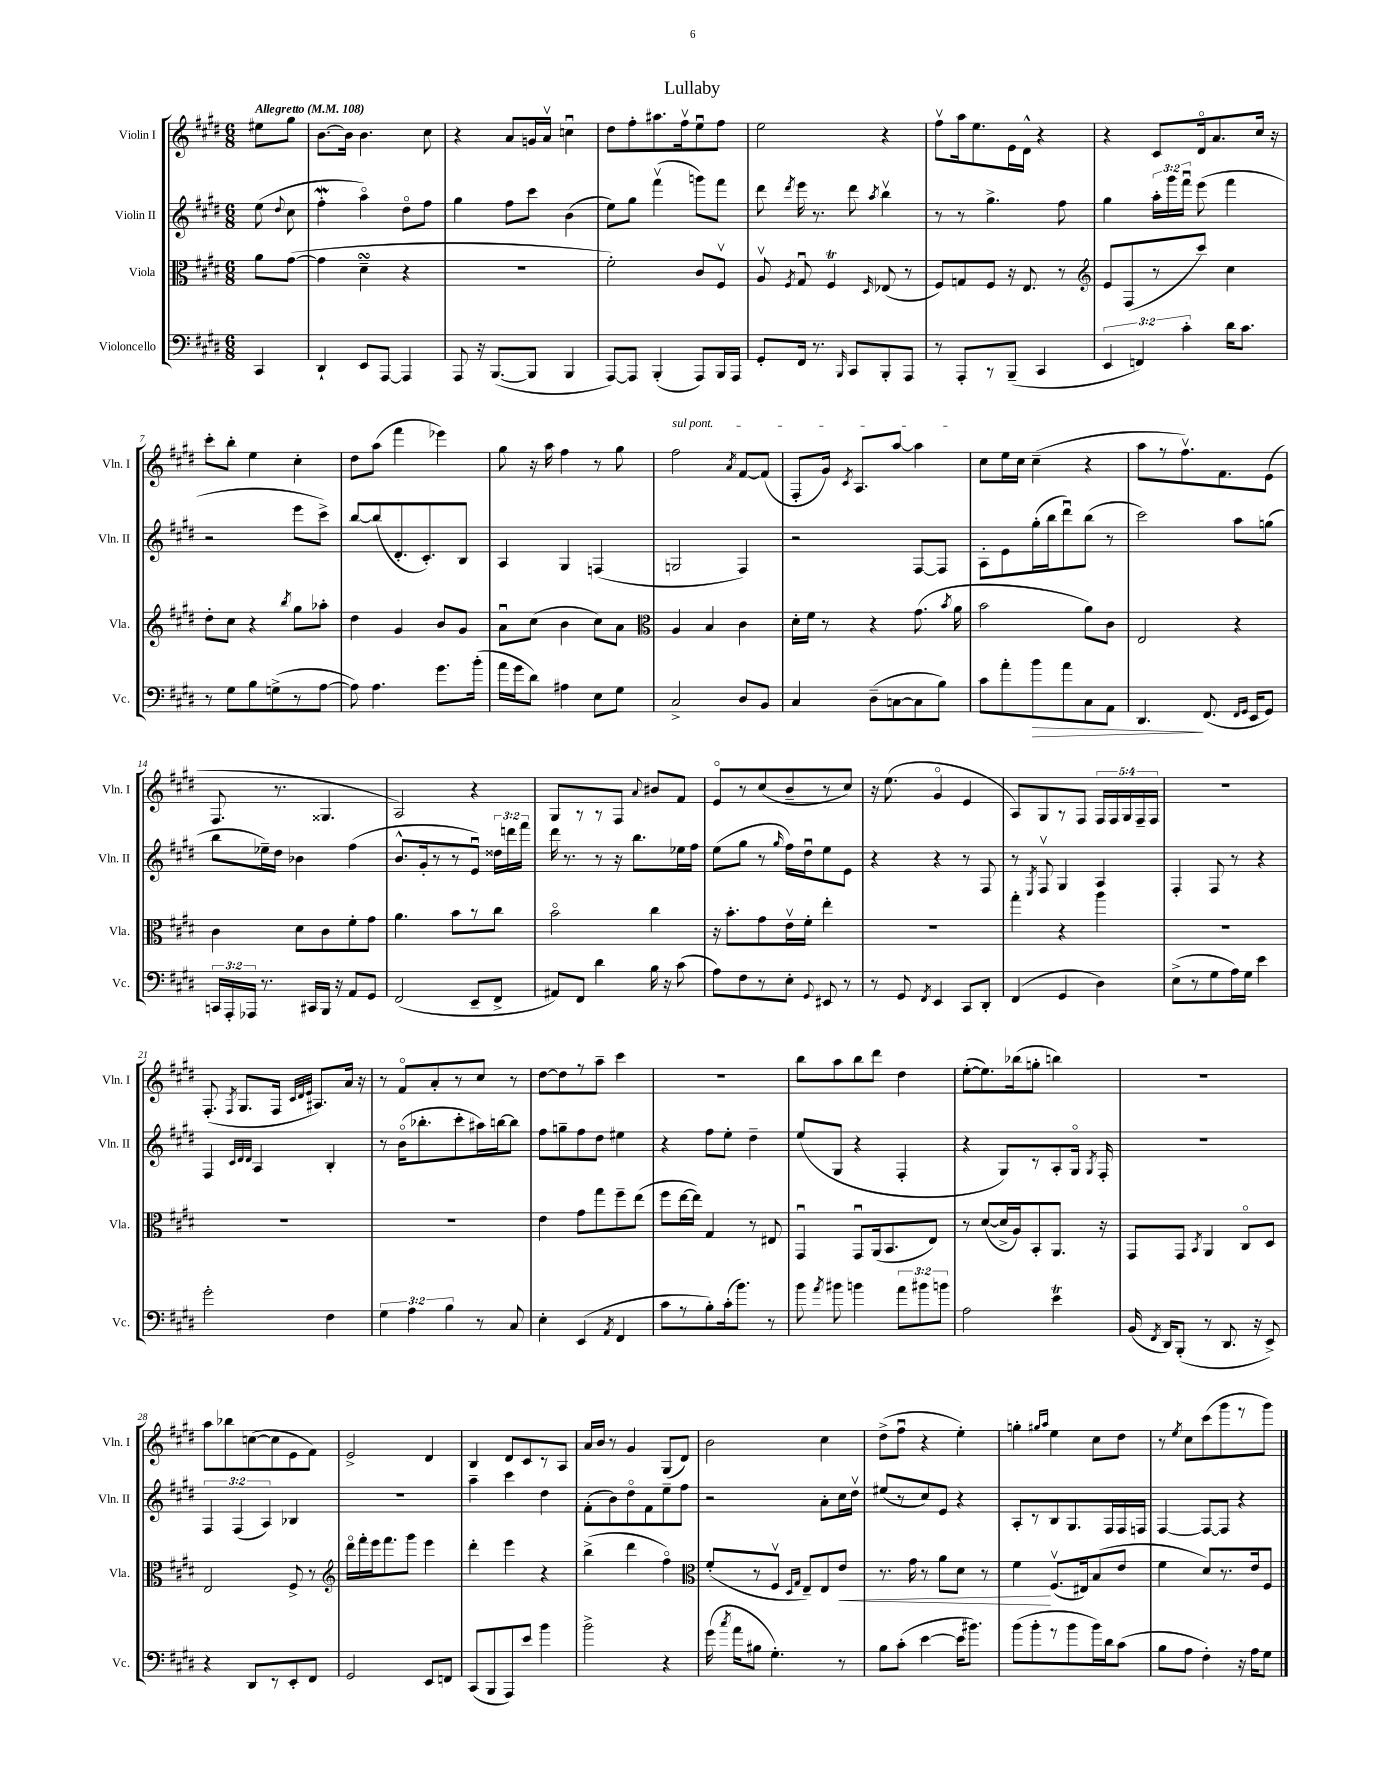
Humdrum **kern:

**kern	**dynam	**kern	**dynam	**kern	**kern
*part4	*part4	*part3	*part3	*part2	*part1
*staff4	*staff4	*staff3	*staff3	*staff2	*staff1
*I"Violoncello	*	*I"Viola	*	*I"Violin II	*I"Violin I
*I'Vc.	*	*I'Vla.	*	*I'Vln. II	*I'Vln. I
*clefF4	*	*clefC3	*	*clefG2	*clefG2
*k[f#c#g#d#]	*	*k[f#c#g#d#]	*	*k[f#c#g#d#]	*k[f#c#g#d#]
*M6/8	*	*M6/8	*	*M6/8	*M6/8
*MM108	*	*MM108	*	*MM108	*MM108
=	=	=	=	=	=
!	!	!	!	!	!LO:TX:a:B:t=Allegretto
4CC#/	.	8a\L	.	(8ee\	8ee#X\L
.	.	.	.	8qqdd#/	.
.	.	([8g#\J	.	8cc#\	8gg#\J
=1	=1	=1	=1	=1	=1
4DD#`/	.	4g#\]	.	4ff#W'\	[8.b\L
.	.	.	.	.	16b\Jk]
8EE/L	.	4d#sSsS~\	.	4aa\)	4.b\
[8AAA/J	.	.	.	.	.
4AAA/]	.	4r	.	8dd#\L	.
.	.	.	.	8ff#\J	8cc#\
=2	=2	=2	=2	=2	=2
8AAA/	.	2.r	.	4gg#\	4r
16r	.	.	.	.	.
([8.BBB/L	.	.	.	.	.
.	.	.	.	8ff#\L	8a/L
8BBB/J]	.	.	.	8ccc#\J	16gn/L
.	.	.	.	.	16av/JJ
4BBB/	.	.	.	(4b\	4ccnu\
=3	=3	=3	=3	=3	=3
[8AAA/L)	.	2f#'\)	.	8ee\L)	8dd#\L
8AAA/J]	.	.	.	8gg#\J	8ff#'\
(4BBB'/	.	.	.	(4fff#v\	8.aa#X\
.	.	.	.	.	16ff#v\k
8AAA/L)	.	8c#/L	.	8gggn\L)	8eeu\
16BBB/L	.	8F#v/J	.	8fff#\J	8ff#\J
16AAA/JJ	.	.	.	.	.
=4	=4	=4	=4	=4	=4
8GG#'/L	.	8Av/	.	8ddd#\	2ee\
.	.	8qF#/	.	8qddd#/	.
16FF#/Jk	.	8G#u/	.	16eee\	.
8.r	.	.	.	8.r	.
.	.	4F#T/	.	.	.
16qqBBB/	.	.	.	.	.
8CC#/L	.	.	.	8ddd#\	.
.	.	16qqD#/	.	8qaa/	.
8BBB'/	.	(8E-X/	.	4bbv\	4r
8AAA/J	.	8r	.	.	.
=5	=5	=5	=5	=5	=5
8r	.	8F#/L)	.	8r	8ff#v\L
8AAA'/L	.	8Gn/	.	8r	16aa\k
.	.	.	.	.	8.ee\
8r	.	8F#/J	.	4.gg#^\	.
(8BBB~/J	.	16r	.	.	16e\L
.	.	8.E/	.	.	16d#^^\JJ
4CC#/	.	.	.	.	4r
.	.	8r	.	8ff#\	.
=6	=6	=6	=6	=6	=6
*	*	*clefG2	*	*	*
6EE/	.	8e/L	.	4gg#\	4r
.	.	(8F#/	.	.	.
6FFn/)	.	.	.	.	.
.	.	8r	.	24aa'\LL	8c#/L
.	.	.	.	24ggg#\	.
6c#'\	.	.	.	24fff#u\JJ	.
.	.	8ccc#/J)	.	(8eee\	16d#/k
.	.	.	.	.	8.a/
16d#\KL	.	4cc#\	.	4fff#\	.
8.c#\J	.	.	.	.	.
.	.	.	.	.	16cc#/Jk
.	.	.	.	.	16r
!!LO:LB:g=z
=7	=7	=7	=7	=7	=7
8r	.	8dd#'\L	.	2r	8ccc#'\L
8G#\L	.	8cc#\J	.	.	8bb'\J
8B\	.	4r	.	.	4ee\
(8Gn^\	.	.	.	.	.
.	.	8qbb/	.	.	.
8r	.	8gg#\L	.	8eee\L	4cc#'\
[8A\J	.	8aa-X'\J	.	8ccc#^\J)	.
=8	=8	=8	=8	=8	=8
8A\])	.	4dd#\	.	[8bb/L	8dd#\L
4.A\	.	.	.	(8bb/]	(8aa\J
.	.	4g#/	.	8.d#'/	4fff#\
.	.	.	.	8.c#'/)	.
8.g#\L	.	8b/L	.	.	4eee-X\)
.	.	8g#/J	.	8B/J	.
(16b'\Jk	.	.	.	.	.
=9	=9	=9	=9	=9	=9
16a\LL	.	8au\L	.	4A/	8gg#\
16g#\J	.	.	.	.	.
8d#\J)	.	(8cc#\J	.	.	16r
.	.	.	.	.	16aa\
4A#X\	.	4b\	.	4G#/	4ff#\
8E\L	.	8cc#\L)	.	(4Fn/	8r
8G#\J	.	8a\J	.	.	8gg#\
=10	=10	=10	=10	=10	=10
*	*	*clefC3	*	*	*
!	!	!	!	!	!LO:TX:a:i:t=sul pont.
2C#^/	.	4A/	.	2Gn/	2ff#\
.	.	4B/	.	.	.
.	.	.	.	.	8qa/
8D#/L	.	4c#\	.	4F#/)	[8f#/L
8BB/J	.	.	.	.	(8f#/J]
=11	=11	=11	=11	=11	=11
4C#/	.	16d#'\LL	.	2r	8F#'/L
.	.	16f#\JJ	.	.	.
.	.	8r	.	.	16g#/Jk)
.	.	.	.	.	8qc#/
.	.	.	.	.	8.A/L
(8D#~\L	.	4r	.	.	.
[8Cn\	.	.	.	.	[8aa/J
8C\]	.	(8.g#\	.	[8F#/L	4aa\]
8B\J)	.	.	.	8F#/J]	.
.	.	8qb/	.	.	.
.	.	16a\	.	.	.
=12	=12	=12	=12	=12	=12
8c#\L	.	2b\	.	8A'\L	8cc#\L
8a'\	.	.	.	8e\	16ee\L
.	.	.	.	.	16cc#\JJ
!	!LO:HP:b	!	!	!	!
8b\	>	.	.	(16gg#'\L	(4cc#~\
.	.	.	.	16bb\J	.
8a\	.	.	.	8ddd#u\)	.
8C#\	.	8a\L)	.	(8bb\J	4r
8AA\J	.	8c#\J	.	8r	.
=13	=13	=13	=13	=13	=13
4.DD#/	.	2E/	.	2ccc#\)	8aa\L
.	.	.	.	.	8r
.	.	.	.	.	8.ff#v\)
(8.FF#/	]	.	.	.	.
.	.	.	.	.	8.f#\
.	.	4r	.	8aa\L	.
16qqFF#/LL	.	.	.	.	.
16qqGG#/JJ	.	.	.	.	.
16EE/KL	.	.	.	.	.
8GG#/J)	.	.	.	(8ggn\J	(8e\J
!!LO:LB:g=z
=14	=14	=14	=14	=14	=14
24CCn/LL	.	4c#\	.	8bb\L	8.F#/
24AAA'/	.	.	.	.	.
24AAA-X/JJ	.	.	.	.	.
8.r	.	.	.	16ee-X~\L)	.
.	.	.	.	16dd#\JJ	8.r
.	.	8d#\L	.	4b-X\	.
16CC#X/LL	.	.	.	.	.
16BBB/JJ	.	8c#\	.	.	4.G##X/
16r	.	.	.	.	.
8AA/L	.	8f#'\	.	(4ff#\	.
8GG#/J	.	8g#\J	.	.	.
=15	=15	=15	=15	=15	=15
(2FF#/	.	4.a\	.	8.b^^/L	2A/)
.	.	.	.	16g#'/k	.
.	.	.	.	8r	.
.	.	8b\L	.	8r	.
8EE~/L	.	8r	.	8eu/J)	4r
8FF#^/J	.	8cc#\J	.	24dd##X\LL	.
.	.	.	.	24dddn\	.
.	.	.	.	24fff#\JJ	.
=16	=16	=16	=16	=16	=16
8AA#X/L)	.	2b\	.	16ddd#\	8G#/L
.	.	.	.	8.r	.
8FF#/J	.	.	.	.	8r
4d#\	.	.	.	8r	8r
.	.	.	.	16r	8F#/J
.	.	.	.	8.bb\L	.
.	.	.	.	.	8qqa/
16B\	.	4cc#\	.	.	8b#X/L
16r	.	.	.	.	.
(8c#\	.	.	.	16ee-X\L	8f#/J
.	.	.	.	16ff#\JJ	.
=17	=17	=17	=17	=17	=17
8A\L)	.	16r	.	(8ee\L	8e/L
.	.	8.b'\L	.	.	.
8F#\	.	.	.	8gg#\J	8r
8r	.	8g#\	.	8r	(8cc#/
.	.	.	.	16qqgg#/	.
8E'\J	.	16ev\L	.	16ff#\LL)	8b~/
.	.	16f#'\JJ	.	16dd#u\J	.
8qqGG#/	.	.	.	.	.
8EE#X/	.	4ee'\	.	8ee\	8r
8r	.	.	.	8e\J	8cc#/J)
=18	=18	=18	=18	=18	=18
8r	.	2.r	.	4r	16r
.	.	.	.	.	(8.ee\
8GG#/	.	.	.	.	.
8qFF#/	.	.	.	.	.
4EE/	.	.	.	4r	4g#/
8CC#/L	.	.	.	8r	4e/
8DD#'/J	.	.	.	8F#/	.
=19	=19	=19	=19	=19	=19
(4FF#/	.	4gg#'\	.	8r	8A/L)
.	.	.	.	8qE/	.
.	.	.	.	8F#v/	8G#/
4GG#/	.	4r	.	4G#/	8r
.	.	.	.	.	8F#/J
4D#\)	.	4aa\	.	4A/	20F#/LL
.	.	.	.	.	20F#/
.	.	.	.	.	20G#/
.	.	.	.	.	20F#~/
.	.	.	.	.	20F#/JJ
=20	=20	=20	=20	=20	=20
(8E^\L	.	2.r	.	4F#'/	2.r
8r	.	.	.	.	.
8G#\	.	.	.	8F#/	.
16A\L)	.	.	.	8r	.
16G#\JJ	.	.	.	.	.
4e\	.	.	.	4r	.
!!LO:LB:g=z
=21	=21	=21	=21	=21	=21
2g#'\	.	2.r	.	4F#/	(8.F#'/
.	.	.	.	.	8qF#/
.	.	.	.	.	8.G#/L
.	.	.	.	32qqc#/LLL	.
.	.	.	.	32qqd#/	.
.	.	.	.	32qqd#/JJJ	.
.	.	.	.	4A/	.
.	.	.	.	.	16F#/Jk
.	.	.	.	.	32qqc#/LLL
.	.	.	.	.	32qqd#/
.	.	.	.	.	32qqe/JJJ
.	.	.	.	.	8.A#X/L)
4F#\	.	.	.	4B'/	.
.	.	.	.	.	16a/Jk
.	.	.	.	.	16r
=22	=22	=22	=22	=22	=22
6G#\	.	2.r	.	8r	8r
.	.	.	.	(16b\KL	8f#/L
6A\	.	.	.	.	.
.	.	.	.	8.bb-X'\	.
.	.	.	.	.	8a'/
6B\	.	.	.	.	.
.	.	.	.	8ccc#'\	8r
8r	.	.	.	16aa#X\L)	8cc#/J
.	.	.	.	[16bbn\J	.
8C#/	.	.	.	8bb\J]	8r
=23	=23	=23	=23	=23	=23
4E'\	.	4e\	.	8ff#\L	[8dd#\L
.	.	.	.	8ggn~\	8dd#\]
(4EE/	.	8g#\L	.	8ff#\	8r
.	.	8gg#\	.	8dd#\J	8aa~\J
8qAA/	.	.	.	.	.
4FF#/	.	8ff#~\	.	4ee#X\	4ccc#\
.	.	(8ee\J	.	.	.
=24	=24	=24	=24	=24	=24
8c#\L	.	8ff#\L	.	4r	2.r
8r	.	[16ee\L	.	.	.
.	.	16ee\JJ])	.	.	.
8B'\)	.	4G#/	.	8ff#\L	.
(16c#'\k	.	.	.	8ee'\J	.
8.b\J)	.	.	.	.	.
.	.	8r	.	4dd#~\	.
8r	.	8E#X/	.	.	.
=25	=25	=25	=25	=25	=25
8b\	.	4GG#u/	.	(8ee/L	8bb\L
8qa/	.	.	.	.	.
8b#X\	.	.	.	8G#/J	8aa\
4bn\	.	8GG#u/L	.	4r	8bb\
.	.	(16AA/k	.	.	8ddd#\J
.	.	8.BB/	.	.	.
12a\L	.	.	.	4F#'/	4dd#\
12b#X\	.	.	.	.	.
.	.	8E/J)	.	.	.
12bn\J	.	.	.	.	.
=26	=26	=26	=26	=26	=26
2A\	.	8r	.	4r	([8ee'\L
.	.	([8d#/L	.	.	8.ee\])
.	.	16d#^/L]	.	8G#/L)	.
.	.	16A/J)	.	.	(16bb-X\k
.	.	8BB'/	.	8r	8ggn'\J
4eT\	.	8.AA/J	.	8A'/	4bbn\)
.	.	.	.	16G#/Jk	.
.	.	.	.	8qG#/	.
.	.	16r	.	16F#'/	.
=27	=27	=27	=27	=27	=27
(16BB/	.	8GG#/L	.	2.r	2.r
8qFF#/	.	.	.	.	.
16DD#/KL)	.	.	.	.	.
(8BBB'/J	.	8GG#/J	.	.	.
.	.	8qBB/	.	.	.
8r	.	4AA/	.	.	.
8.DD#/	.	.	.	.	.
.	.	8C#/L	.	.	.
16r	.	.	.	.	.
8EE^/)	.	8D#/J	.	.	.
!!LO:LB:g=z
=28	=28	=28	=28	=28	=28
4r	.	2E/	.	6F#/	8aa\L
.	.	.	.	.	8bb-X\
.	.	.	.	(6F#/	.
8DD#/L	.	.	.	.	([8ccn\
.	.	.	.	6A/)	.
8r	.	.	.	.	8cc\]
8EE'/	.	8F#^/	.	4B-X/	8e\
8FF#/J	.	8r	.	.	8f#\J)
=29	=29	=29	=29	=29	=29
*	*	*clefG2	*	*	*
2GG#/	.	16ddd#\LL	.	2.r	2e^/
.	.	16fff#'\	.	.	.
.	.	16eee\J	.	.	.
.	.	8.fff#\	.	.	.
.	.	8ggg#\J	.	.	.
8EE/L	.	4eee\	.	.	4d#/
8FFn/J	.	.	.	.	.
=30	=30	=30	=30	=30	=30
(8CC#/L	.	4ddd#'\	.	4aa~\	4B/
8BBB/	.	.	.	.	.
8AAA/)	.	4eee\	.	4ccc#\	8d#/L
8e/J	.	.	.	.	8c#/
4b\	.	4r	.	4dd#\	8r
.	.	.	.	.	8A/J
=31	=31	=31	=31	=31	=31
2b^\	.	(4bb^\	.	(8f#'\L	16a/LL
.	.	.	.	.	16b/JJ
.	.	.	.	8b\)	8r
.	.	4ddd#\	.	8dd#\	4g#/
.	.	.	.	8f#\	.
4r	.	4ff#\)	.	8ee~\	(8G#/L
.	.	.	.	8ff#\J	8d#/J)
=32	=32	=32	=32	=32	=32
*	*	*clefC3	*	*	*
(16g#\	.	(8f#'/L	.	2r	2b\
8qcc#/	.	.	.	.	.
16a\KL	.	.	.	.	.
8B#X\J	.	8r	.	.	.
4.G#'\)	.	8F#v/J	.	.	.
.	.	16qqD#/LL	.	.	.
.	.	16qqG#/JJ	.	.	.
.	.	8E~/L)	.	.	.
.	.	8E/	.	8a'\L	4cc#\
!	!	!	!LO:HP:b	!	!
8r	.	8e/J	<	16cc#\L	.
.	.	.	.	16dd#v\JJ	.
=33	=33	=33	=33	=33	=33
8B\L	.	8.r	.	(8ee#X/L	(8dd#^\L
(8c#'\J	.	.	.	8r	8ff#u\J
.	.	16g#\	.	.	.
[4e\	.	8r	.	8cc#/)	4r
.	.	8a\L	.	8e/J	.
16e\KL]	.	8d#\J	.	4r	4ee'\)
8.b#X\J)	.	.	.	.	.
.	.	8r	.	.	.
=34	=34	=34	=34	=34	=34
(8b\L	.	4f#\	.	8A'/L	4ggn'\
8b'\	.	.	.	8r	.
.	.	.	.	.	16qqgg#X/LL
.	.	.	.	.	16qqaa/JJ
8r	.	(8.F#v/L	[	8B/	4ee\
8b\	.	.	.	8.G#/	.
.	.	16E#X/k)	.	.	.
16b\L)	.	(8B/	.	.	8cc#\L
16d#\J	.	.	.	16F#/L	.
(8c#\J	.	8e/J	.	16F#/	8dd#\J
.	.	.	.	16Fn/JJ	.
=35	=35	=35	=35	=35	=35
8B\L	.	4f#\	.	[4F#/	8r
.	.	.	.	.	8qee/
8A\J	.	.	.	.	8cc#\L
4F#'\)	.	8d#/L)	.	8F#/L_	(8ccc#\
.	.	8.r	.	8F#/J]	8ggg#\
16r	.	.	.	4r	8r
16A\KL	.	16e/k	.	.	.
8G#\J	.	8F#/J	.	.	8ggg#\J)
==	==	==	==	==	==
*-	*-	*-	*-	*-	*-
